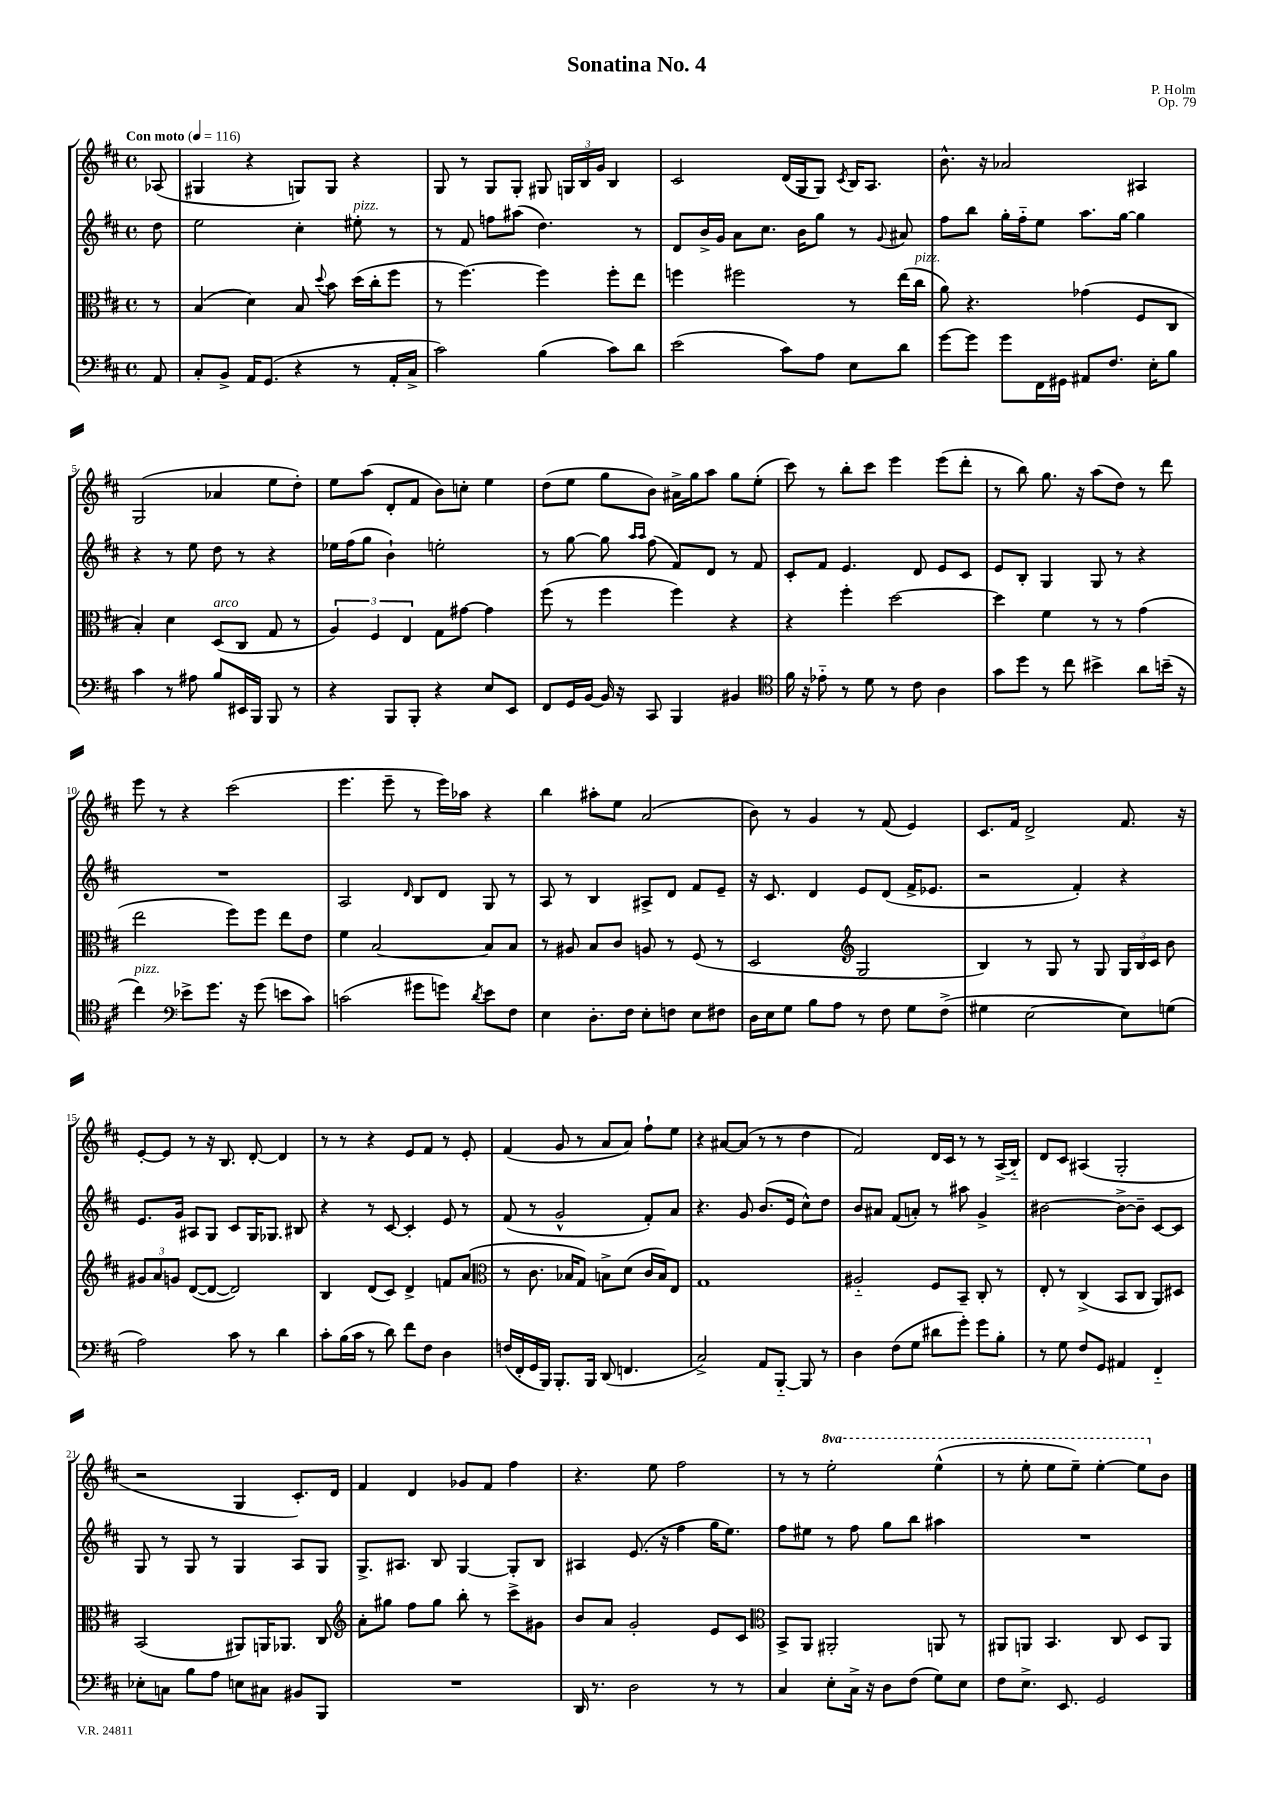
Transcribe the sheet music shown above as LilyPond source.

\header { title = "Sonatina No. 4" composer = "P. Holm" opus = "Op. 79" }
<<
\new StaffGroup <<
\new Staff = "s0" {
    \clef treble \key d \major \defaultTimeSignature \time 4/4 \set Staff.ottavationMarkups = #ottavation-simple-ordinals \partial 8 \tempo "Con moto" 4 = 116
    \autoBeamOff aes8( |
    gis4 r4 g8[) g8] r4 |
    g8 r8 g8[ g8]-. gis8 \tuplet 3/2 { g16[ b16 g'16] } b4 |
    cis'2 d'16[( g16 g8]) \acciaccatura { cis'8 } b16[ a8.] |
    b'8.-^ r16 aes'2 ais4 |
    g2( aes'4 e''8[ d''8]-.) |
    e''8[ a''8]( d'8[-. fis'8] b'8[) c''8]-. e''4 |
    d''8[( e''8] g''8[ b'8]) ais'16[-> g''16 a''8] g''8[ e''8]-.( |
    cis'''8) r8 b''8[-. cis'''8] e'''4 e'''8[( d'''8]-. |
    r8 b''8) g''8. r16 a''8[( d''8]) r8 d'''8 |
    e'''8 r8 r4 cis'''2( |
    e'''4. e'''8-- r8 e'''16[) aes''16] r4 |
    b''4 ais''8[-. e''8] a'2( |
    b'8) r8 g'4 r8 fis'8( e'4) |
    cis'8.[ fis'16] d'2-> fis'8. r16 |
    e'8[~-. e'8] r8 r16 b8. d'8~-. d'4 |
    r8 r8 r4 e'8[ fis'8] r8 e'8-. |
    fis'4( g'8 r8 a'8[ a'8]) fis''8[-! e''8] |
    r4 ais'8[~ ais'8]( r8 r8 d''4 |
    fis'2) d'16[ cis'16] r8 r8 a16[->( b16]-_) |
    d'8[ cis'8] ais4( g2-. |
    r2 g4 cis'8.[-.) d'16] |
    fis'4 d'4 ges'8[ fis'8] fis''4 |
    r4. e''8 fis''2 |
    r8 r8 \ottava #1 e'''2-. e'''4-^( |
    r8 e'''8-. e'''8[ e'''8]--) e'''4~-. e'''8[ \ottava #0 b'8] \bar "|." |
}
\new Staff = "s1" {
    \clef treble \key d \major \defaultTimeSignature \time 4/4 \partial 8
    \autoBeamOff d''8 |
    e''2 cis''4-. eis''8-.^\markup { \italic "pizz." } r8 |
    r8 fis'8 f''8[ ais''8]( d''4.) r8 |
    d'8[ b'16-> g'16] a'8[ cis''8.] b'16[ g''8] r8 \appoggiatura { g'8 } ais'8 |
    fis''8[ b''8] g''16[-. fis''16-_ e''8] a''8.[ g''16]~ g''4 |
    r4 r8 e''8 d''8 r8 r4 |
    ees''16[ fis''16( g''8] b'4-!) e''2-. |
    r8 g''8~ g''8 \grace { a''16[ a''16] } fis''8( fis'8[) d'8] r8 fis'8 |
    cis'8[-. fis'8] e'4. d'8 e'8[ cis'8] |
    e'8[ b8]-. g4 g8 r8 r4 |
    R1 |
    a2 \grace { d'16 } b8[ d'8] g8 r8 |
    a8 r8 b4 ais8[-> d'8] fis'8[ e'8]-- |
    r16 cis'8. d'4 e'8[ d'8]( fis'16[-> ees'8.] |
    r2 fis'4-.) r4 |
    e'8.[ g'16] ais8[ g8] cis'8[ g16 ges8.] bis8 |
    r4 r8 cis'8~ cis'4-. e'8 r8 |
    fis'8( r8 g'2-^ fis'8[-.) a'8] |
    r4. g'8 b'8.[( e'16] cis''8[-^) d''8] |
    b'8[ ais'8] fis'8[( a'8]-.) r8 ais''8 g'4-> |
    bis'2~ bis'8[~-> bis'8]-- cis'8[~ cis'8] |
    g8 r8 g8 r8 g4 a8[ g8] |
    g8.[-> ais8.] b8 g4~ g8[-. b8] |
    ais4 e'8.( r16 fis''4 g''16[ e''8.]) |
    fis''8[ eis''8] r8 fis''8 g''8[ b''8] ais''4 |
    R1 \bar "|." |
}
\new Staff = "s2" {
    \clef alto \key d \major \defaultTimeSignature \time 4/4 \partial 8
    \autoBeamOff r8 |
    b4( d'4) b8 \appoggiatura { d''8 } b'8 d''16[( cis''16-. fis''8] |
    r8 fis''4.~) fis''4 fis''8[-. e''8] |
    f''4 fis''2 r8 e''16[( cis''16]^\markup { \italic "pizz." } |
    a'8) r4. ges'4( fis8[ cis8] |
    b4-.) d'4 d8[^\markup { \italic "arco" }( cis8] g8 r8 |
    \tuplet 3/2 { a4) fis4 e4 } g8[ gis'8]~ gis'4 |
    fis''8( r8 fis''4 fis''4) r4 |
    r4 fis''4-. d''2~ |
    d''4 fis'4 r8 r8 g'4( |
    e''2 fis''8[) fis''8] e''8[ e'8] |
    fis'4 b2~ b8[ b8] |
    r8 ais8 b8[ cis'8] a8 r8 fis8( r8 |
    d2 \clef treble g2 |
    b4) r8 g8 r8 g8 \tuplet 3/2 { g16[ b16 cis'16] } b'8 |
    \tuplet 3/2 { gis'8[ a'8 g'8] } d'8[~( d'8]~ d'2) |
    b4 d'8[( cis'8]) d'4-> f'8[ a'8]( |
    \clef alto r8 cis'8. bes16[ g8]) b8[-> d'8]( cis'16[ b16) e8] |
    g1 |
    ais2-_ fis8[ b,8]-- cis8-. r8 |
    e8-. r8 cis4->( b,8[ cis8] a,8[) dis8] |
    b,2( ais,8[) a,16 aes,8.] cis8 |
    \clef treble a'8[-. gis''8] fis''8[ gis''8] b''8-. r8 cis'''8[-> gis'8] |
    b'8[ a'8] g'2-. e'8[ cis'8] |
    \clef alto b,8[-> a,8] ais,2-. a,8 r8 |
    ais,8[ a,8] b,4. cis8 d8[ a,8] \bar "|." |
}
\new Staff = "s3" {
    \clef bass \key d \major \defaultTimeSignature \time 4/4 \partial 8
    \autoBeamOff a,8 |
    cis8[-. b,8]-> a,16[ g,8.]( r4 r8 a,16[-. cis16]-> |
    cis'2) b4( cis'8[) d'8] |
    e'2( cis'8[) a8] e8[ d'8] |
    g'8[~ g'8] g'8[ fis,16 gis,16] ais,8[ fis8.] e16[-. b8] |
    cis'4 r8 ais8 b8[ eis,16 b,,16] b,,8 r8 |
    r4 b,,8[ b,,8]-. r4 e8[ e,8] |
    fis,8[ g,16 b,16]~ b,16 r16 cis,8 b,,4 bis,4 |
    \clef tenor fis'16 r16 ees'8-_ r8 d'8 r8 cis'8 a4 |
    g'8[ d''8] r8 cis''8 bis'4-> a'8[ b'16]--( r16 |
    cis''4^\markup { \italic "pizz." }) \clef bass ees'8[-> g'8.] r16 g'8( e'8[ cis'8]) |
    c'2( gis'8[ g'8]) \acciaccatura { d'8 } e'8[ fis8] |
    e4 d8.[-. fis16] e8[-. f8] e8[ fis8] |
    d16[ e16 g8] b8[ a8] r8 fis8 g8[ fis8]->( |
    gis4 e2~ e8[) g8]( |
    a2) cis'8 r8 d'4 |
    cis'8[-. b16( cis'16] r8 d'8) fis'8[ fis8] d4 |
    f16[( fis,16-. g,16 b,,16]) b,,8.[-. b,,16] d,8( f,4. |
    cis2->) a,8[ b,,8]~-_ b,,8 r8 |
    d4 fis8[( g8] dis'8[ g'8]-.) g'8[ b8]-. |
    r8 g8 fis8[ g,8] ais,4 fis,4-_ |
    ees8[-. c8] b8[ a8] e8[ cis8] bis,8[ b,,8] |
    R1 |
    d,16 r8. d2 r8 r8 |
    cis4 e8[-. cis16]-> r16 d8[ fis8]( g8[) e8] |
    fis8[ e8.]-> e,8. g,2 \bar "|." |
}
>>
>>
